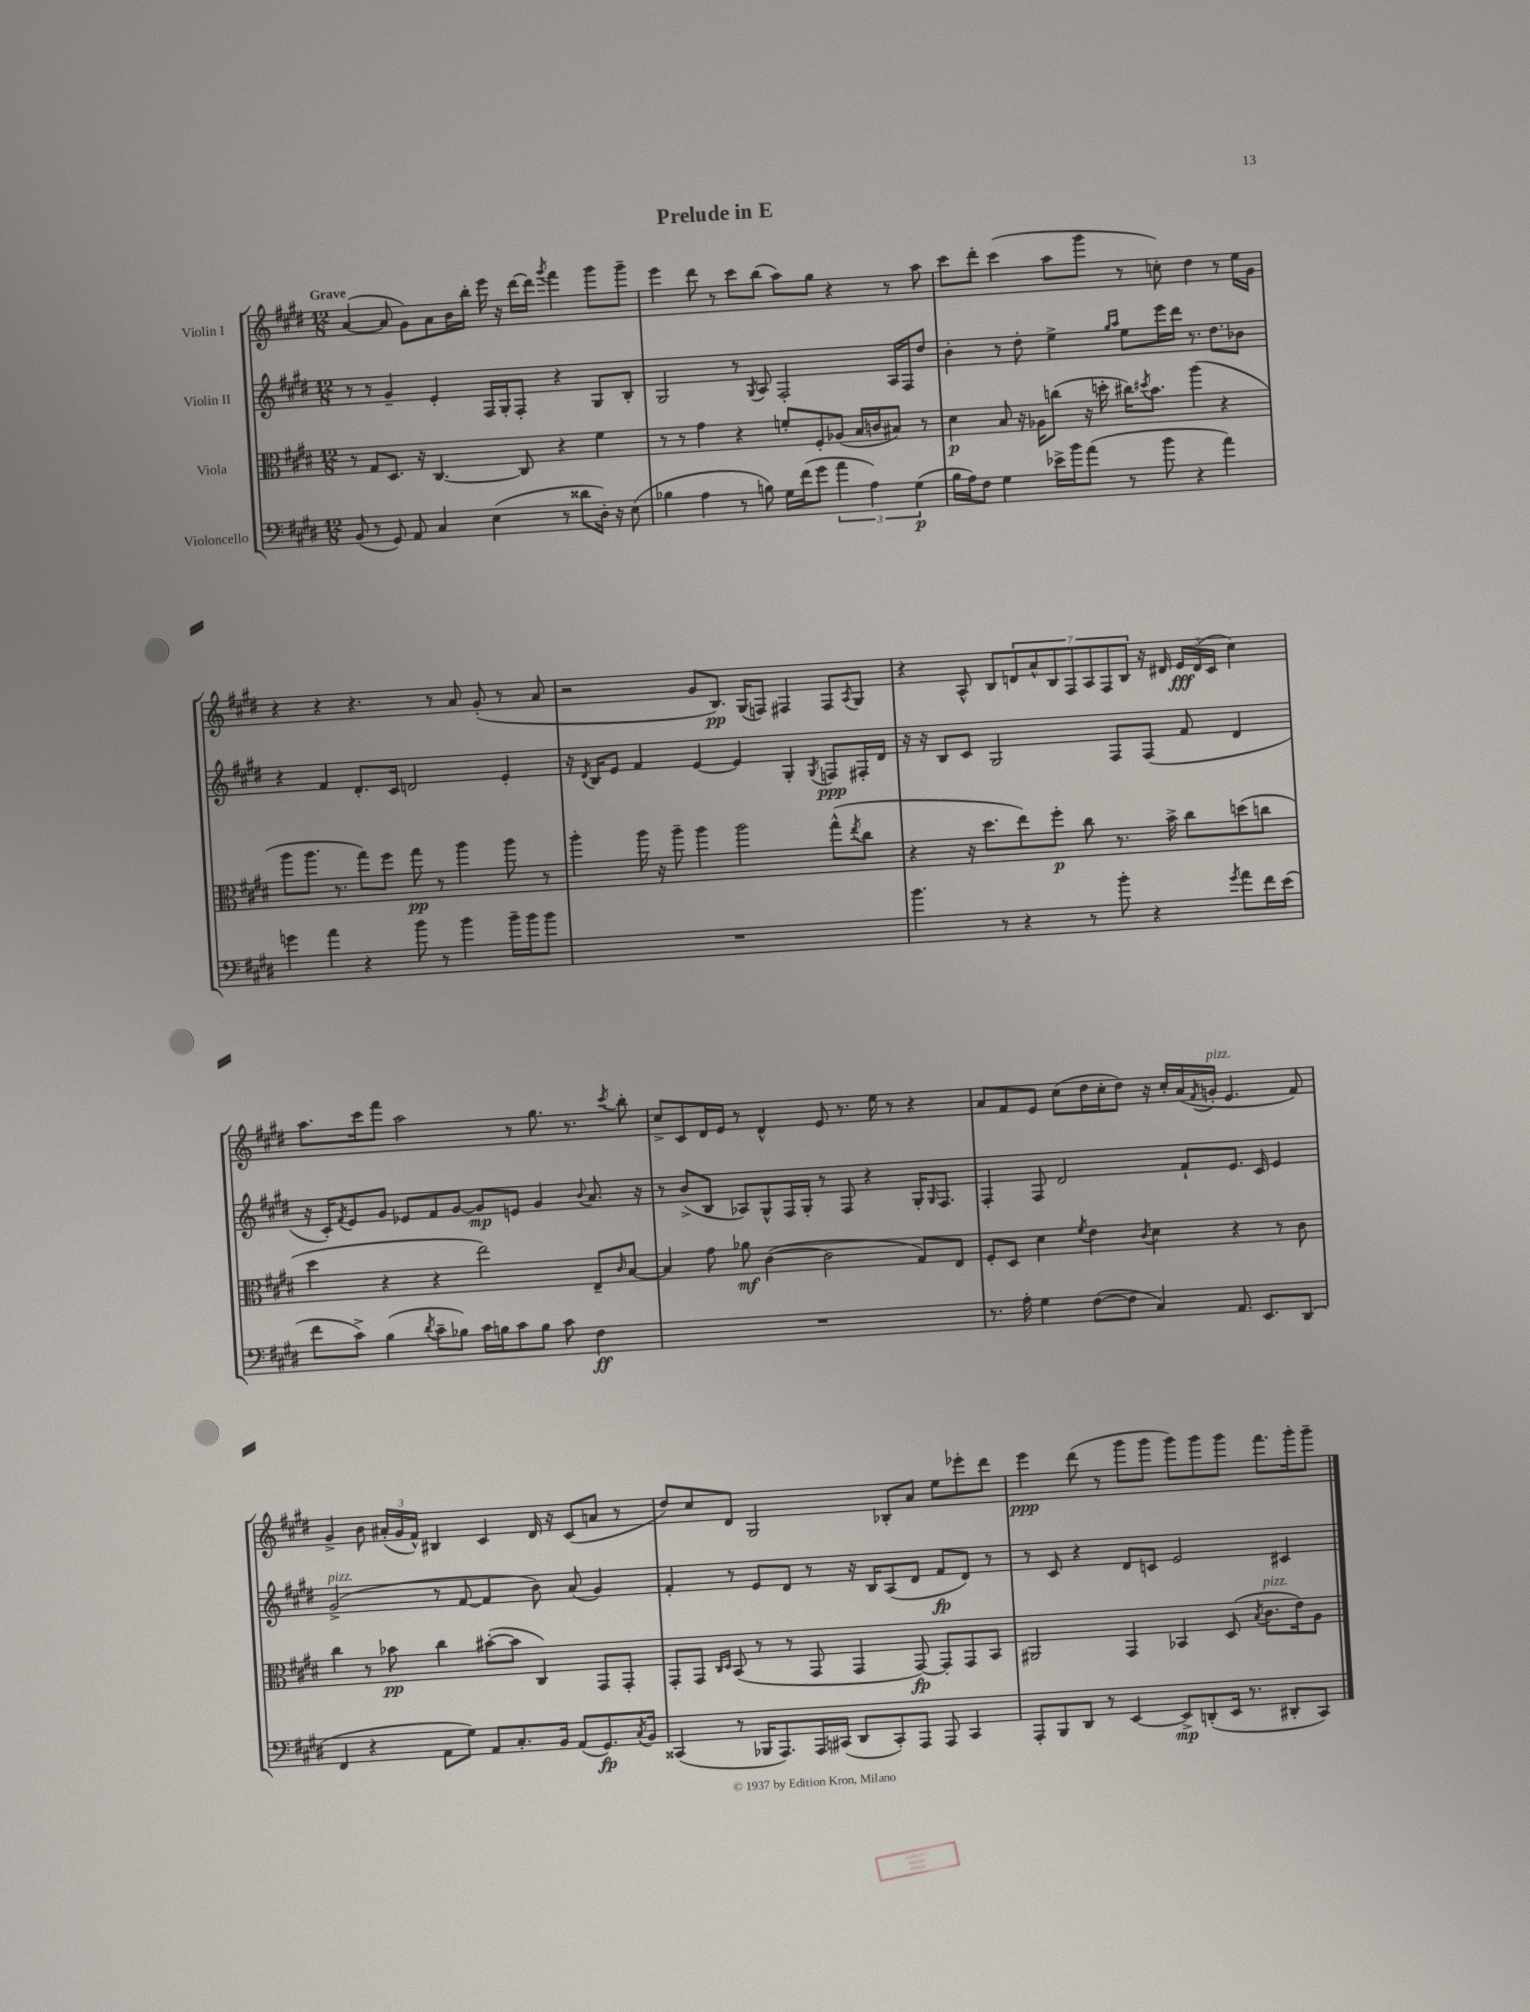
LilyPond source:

\header { title = "Prelude in E" }
<<
\new StaffGroup <<
\new Staff = "s0" \with { instrumentName = "Violin I" } {
    \clef treble \key e \major \numericTimeSignature \time 12/8 \tempo "Grave"
    a'4~( a'8 gis'8) a'8 b'16 b''16-. e'''16 r16 dis'''16~ dis'''16 \acciaccatura { gis'''8 } fis'''4 gis'''8 gis'''8-- |
    e'''4 dis'''8 r8 cis'''8 b''8( a''8) gis''8 r4 r8 a''8 |
    cis'''8 dis'''8-. cis'''4( a''8 gis'''8 r8 c''8-.) dis''4 r8 e''16 gis'16 |
    r4 r4 r4. r8 a'8 gis'8-.( r8 a'8 |
    r2 gis'8 b8.\pp) gis16( f8) fis4 fis8 \acciaccatura { a8 } gis8 |
    r4 a8-^ b8 \tuplet 7/4 { d'8 a'8-^ b8 fis8 a8 fis8 b8 } r16 dis'16 \tuplet 3/2 { e'16\fff dis'16( cis'16 } cis''4) |
    a''8. cis'''16 fis'''8 a''2 r8 gis''8. r8. \acciaccatura { cis'''8 } b''8-. |
    cis''8-> cis'8 dis'16 e'16 r8 dis'4-^ e'8 r8. e''16 r8 r4 |
    a'8 fis'8 e'8 cis''8( dis''16 cis''16-. dis''8) r16 cis''16-. a'16( \acciaccatura { fis'8 } g'16-.^\markup { \italic "pizz." } e'4. fis'8) |
    gis'4-> b'8 \tuplet 3/2 { ais'16-.( gis'16 fis'16-^) } bis4 cis'4 dis'16 r16 cis'8( a'8 r8 |
    dis''8) cis''8 dis'8 gis2 bes8-. a'8 e''8 ees'''8-. dis'''8 |
    e'''4\ppp dis'''8( r8 gis'''8 gis'''8 gis'''8) gis'''8 gis'''8 fis'''8. gis'''16-. gis'''8-- \bar "|." |
}
\new Staff = "s1" \with { instrumentName = "Violin II" } {
    \clef treble \key e \major \numericTimeSignature \time 12/8
    r8 r8 gis'4-- e'4-. fis16 gis16-. fis8-. r4 gis8 b8-. |
    gis2 r8 \acciaccatura { gis8 } a8 fis2-. a16 fis16 dis''8 |
    b'4-. r8 dis''8-. e''4-> \grace { gis''16 a''16 } e''8 e'''16 dis'''16 r8. dis''8. bes'8 |
    r4 fis'4 dis'8.-. cis'16 d'2 e'4-. |
    r16 \acciaccatura { dis'8 } b16 e'8 fis'4 e'4~ e'4 gis4-. \acciaccatura { gis8 } f8\ppp fis16-. dis'16 |
    r16 r16 b8 cis'8 gis2 fis8 fis8( fis'8 dis'4 |
    r16 cis'16-.) \acciaccatura { fis'8 } e'8 gis'8 ees'8 fis'8 gis'8~ gis'8\mp e'8 gis'4 \appoggiatura { b'8 } a'8. r16 |
    r8 b'8->( b8 aes8) gis8-^ fis16 gis16-. r8 fis8 r4 gis16-. \grace { gis16 } fis8. |
    fis4-. fis8 dis'2 fis'8-! e'8. cis'16 e'4 |
    gis'2->^\markup { \italic "pizz." }( r8 fis'8~ fis'4 b'8) a'8( gis'4) |
    fis'4-. r8 e'8 dis'8 r8 r16 b16 a8( dis'8 fis'8\fp dis'8) r8 |
    r8 cis'8 r4 dis'8 c'8 e'2 cis'4 \bar "|." |
}
\new Staff = "s2" \with { instrumentName = "Viola" } {
    \clef alto \key e \major \numericTimeSignature \time 12/8
    r8 gis8 dis8. r16 cis4.~ cis8 r4 fis'4 |
    r8 r8 gis'4 r4 f'8-. fis8-. aes8( b16 c'16 bis8) r8 |
    dis'4\p b8 r16 aes16 c''8( r16 d''16-. cis''16) \acciaccatura { dis''8 } b'8. a''4( r4 |
    a''8 a''8. r8. gis''8) fis''8 gis''8\pp r8 a''4 a''8 r8 |
    a''4-. a''16 r16 a''8-- a''4 a''2 gis''8-^( \acciaccatura { e''8 } cis''8 |
    r4 r16 dis''8. e''8) fis''8-.\p cis''8 r8. b'16-> cis''8 d''8( c''8 |
    dis''4 r4 r4 e''2) e8-- \grace { cis'16 } b8~ |
    b4 gis'8 aes'8\mf cis'4~( cis'2 gis8) e8 |
    fis8-. dis8 dis'4 \acciaccatura { fis'8 } e'4 \acciaccatura { cis'8 } dis'4 r4 r8 cis'8 |
    cis''4 r8 bes'8\pp cis''4 bis'8~-.( bis'8 cis4) gis,8 gis,8-. |
    gis,8-. gis,8 \grace { cis16 dis16 } b,8( r8 r8 gis,8 gis,4 gis,8~\fp) gis,8-. gis,8 b,8 |
    ais,2 gis,4 bes,4 dis8( \acciaccatura { b8 } cis'8.^\markup { \italic "pizz." } e'16) a8 \bar "|." |
}
\new Staff = "s3" \with { instrumentName = "Violoncello" } {
    \clef bass \key e \major \numericTimeSignature \time 12/8
    b,8( r8 gis,8) a,8 cis4 e4( r8 disis'8 dis16-.) r16 e8( |
    bes4 a4 r8 b8) gis16 fis'16( gis'8 \tuplet 3/2 { a'4 a4) gis4\p( } |
    b16 a16) fis8 gis4 ees'16-> b'16 a'8( r8 b'8 r4 a'4) |
    g'4 a'4 r4 b'8 r8 b'4 b'16-- b'16 b'8 |
    R1. |
    b'4. r8 r4 r8 b'8-. r4 \acciaccatura { gis'8 } a'8 fis'16 e'16( |
    fis'8 cis'8->) b4( \acciaccatura { dis'8 } cis'8-- bes8) cis'16 b16 cis'8 b8 cis'8 fis4\ff |
    R1. |
    r8. a16-. gis4 fis8~( fis8 cis4) a,8. e,8. dis,8( |
    fis,4 r4 a,8 gis8) a,8 cis8.-. b,16 a,8( gis,8.\fp) \acciaccatura { cis8 } b,16 |
    cisis,4( r8 bes,,16 a,,8.) a,,16 cis,16( dis,8 cis,8-.) a,,8 a,,8 cis,4 |
    a,,8-. b,,8 dis,8 r8 e,4~ e,8->\mp d,8-.( e,16 r8. dis,8-. cis,8) \bar "|." |
}
>>
>>
\layout { \context { \Score \remove "Bar_number_engraver" } }
